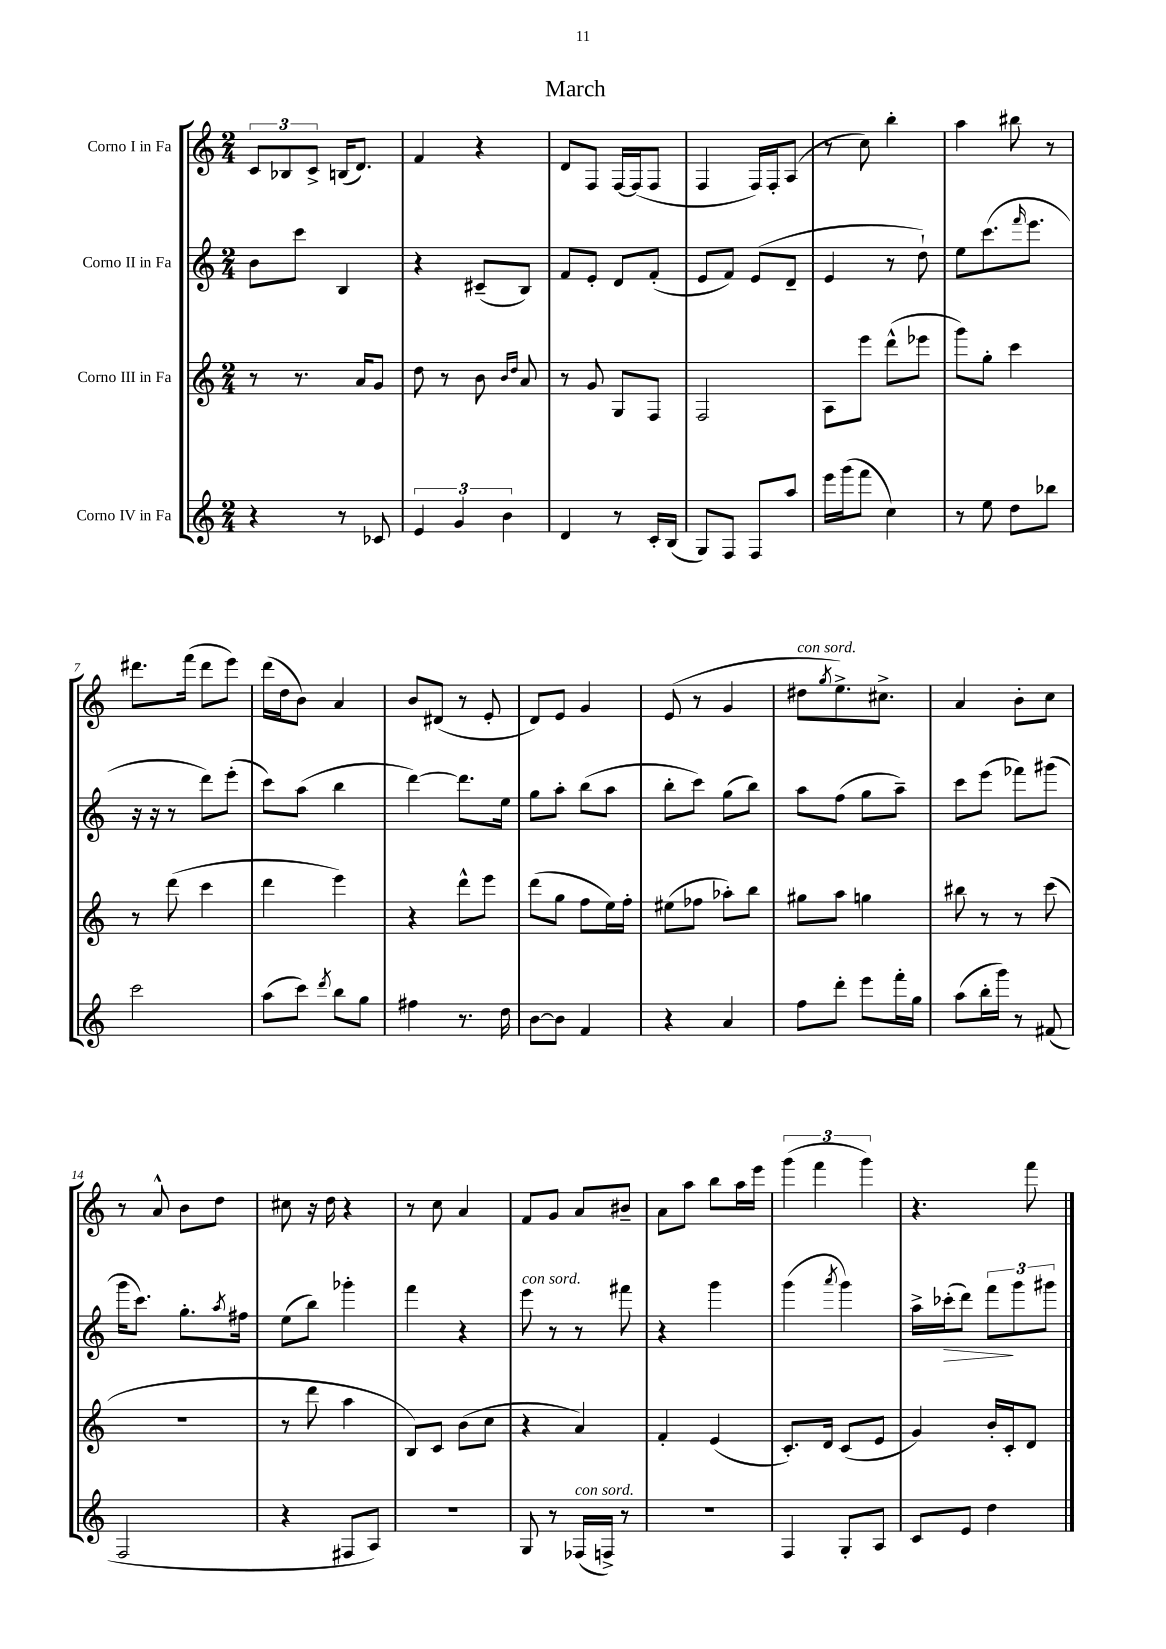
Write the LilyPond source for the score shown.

\header { title = "March" }
<<
\new StaffGroup <<
\new Staff = "s0" \with { instrumentName = "Corno I in Fa" } {
    \clef treble \key c \major \numericTimeSignature \time 2/4
    \tuplet 3/2 { c'8 bes8 c'8-> } b16( d'8.) |
    f'4 r4 |
    d'8 f8 f16~ f16( f8 |
    f4 f16) f16-. a8( |
    r8 c''8) b''4-. |
    a''4 bis''8 r8 |
    dis'''8. f'''16( dis'''8 e'''8) |
    d'''16( d''16 b'8) a'4 |
    b'8 dis'8( r8 e'8-. |
    d'8) e'8 g'4 |
    e'8( r8 g'4 |
    dis''8^\markup { \italic "con sord." } \acciaccatura { g''8 } e''8.->) cis''8.-> |
    a'4 b'8-. c''8 |
    r8 a'8-^ b'8 d''8 |
    cis''8 r16 d''16 r4 |
    r8 c''8 a'4 |
    f'8 g'8 a'8 bis'8-- |
    a'8 a''8 b''8 a''16 e'''16 |
    \tuplet 3/2 { g'''4( f'''4 g'''4) } |
    r4. f'''8 \bar "|." |
}
\new Staff = "s1" \with { instrumentName = "Corno II in Fa" } {
    \clef treble \key c \major \numericTimeSignature \time 2/4
    b'8 c'''8 b4 |
    r4 cis'8--( b8) |
    f'8 e'8-. d'8 f'8-.( |
    e'8 f'8) e'8( d'8-- |
    e'4 r8 d''8-!) |
    e''8 c'''8.( \grace { f'''16 } e'''8. |
    r16 r16 r8 d'''8) e'''8-.( |
    c'''8) a''8( b''4 |
    d'''4~) d'''8. e''16 |
    g''8 a''8-. b''8( a''8 |
    b''8-. c'''8) g''8( b''8) |
    a''8 f''8( g''8 a''8--) |
    c'''8 e'''8( fes'''8) gis'''8( |
    g'''16 c'''8.) g''8.-. \acciaccatura { a''8 } fis''16 |
    e''8( b''8) ges'''4-. |
    f'''4 r4 |
    e'''8^\markup { \italic "con sord." } r8 r8 fis'''8 |
    r4 g'''4 |
    g'''4( \acciaccatura { a'''8 } g'''4) |
    a''16-> ces'''16-.\>( d'''8) \tuplet 3/2 { f'''8\! g'''8 gis'''8 } \bar "|." |
}
\new Staff = "s2" \with { instrumentName = "Corno III in Fa" } {
    \clef treble \key c \major \numericTimeSignature \time 2/4
    r8 r8. a'16 g'8 |
    d''8 r8 b'8 \grace { b'16 d''16 } a'8 |
    r8 g'8 g8 f8 |
    f2 |
    a8 e'''8 d'''8-^( ees'''8 |
    g'''8) g''8-. c'''4 |
    r8 d'''8( c'''4 |
    d'''4 e'''4) |
    r4 d'''8-^ e'''8 |
    d'''8( g''8 f''8 e''16) f''16-. |
    eis''8( fes''8 aes''8-.) b''8 |
    gis''8 a''8 g''4 |
    bis''8 r8 r8 c'''8( |
    R2 |
    r8 d'''8 a''4 |
    b8) c'8 b'8( c''8 |
    r4 a'4) |
    f'4-. e'4( |
    c'8.-.) d'16 c'8( e'8 |
    g'4) b'16-. c'16-. d'8 \bar "|." |
}
\new Staff = "s3" \with { instrumentName = "Corno IV in Fa" } {
    \clef treble \key c \major \numericTimeSignature \time 2/4
    r4 r8 ces'8 |
    \tuplet 3/2 { e'4 g'4 b'4 } |
    d'4 r8 c'16-. b16( |
    g8) f8 f8 a''8 |
    e'''16 g'''16( f'''8 c''4) |
    r8 e''8 d''8 bes''8 |
    c'''2 |
    a''8( c'''8) \acciaccatura { d'''8 } b''8 g''8 |
    fis''4 r8. d''16 |
    b'8~ b'8 f'4 |
    r4 a'4 |
    f''8 d'''8-. e'''8 f'''16-. g''16 |
    a''8( b''16-. g'''16) r8 fis'8( |
    f2 |
    r4 fis8 a8) |
    R2 |
    g8 r8 fes16^\markup { \italic "con sord." }( f16->) r8 |
    R2 |
    f4 g8-. a8 |
    c'8 e'8 d''4 \bar "|." |
}
>>
>>
